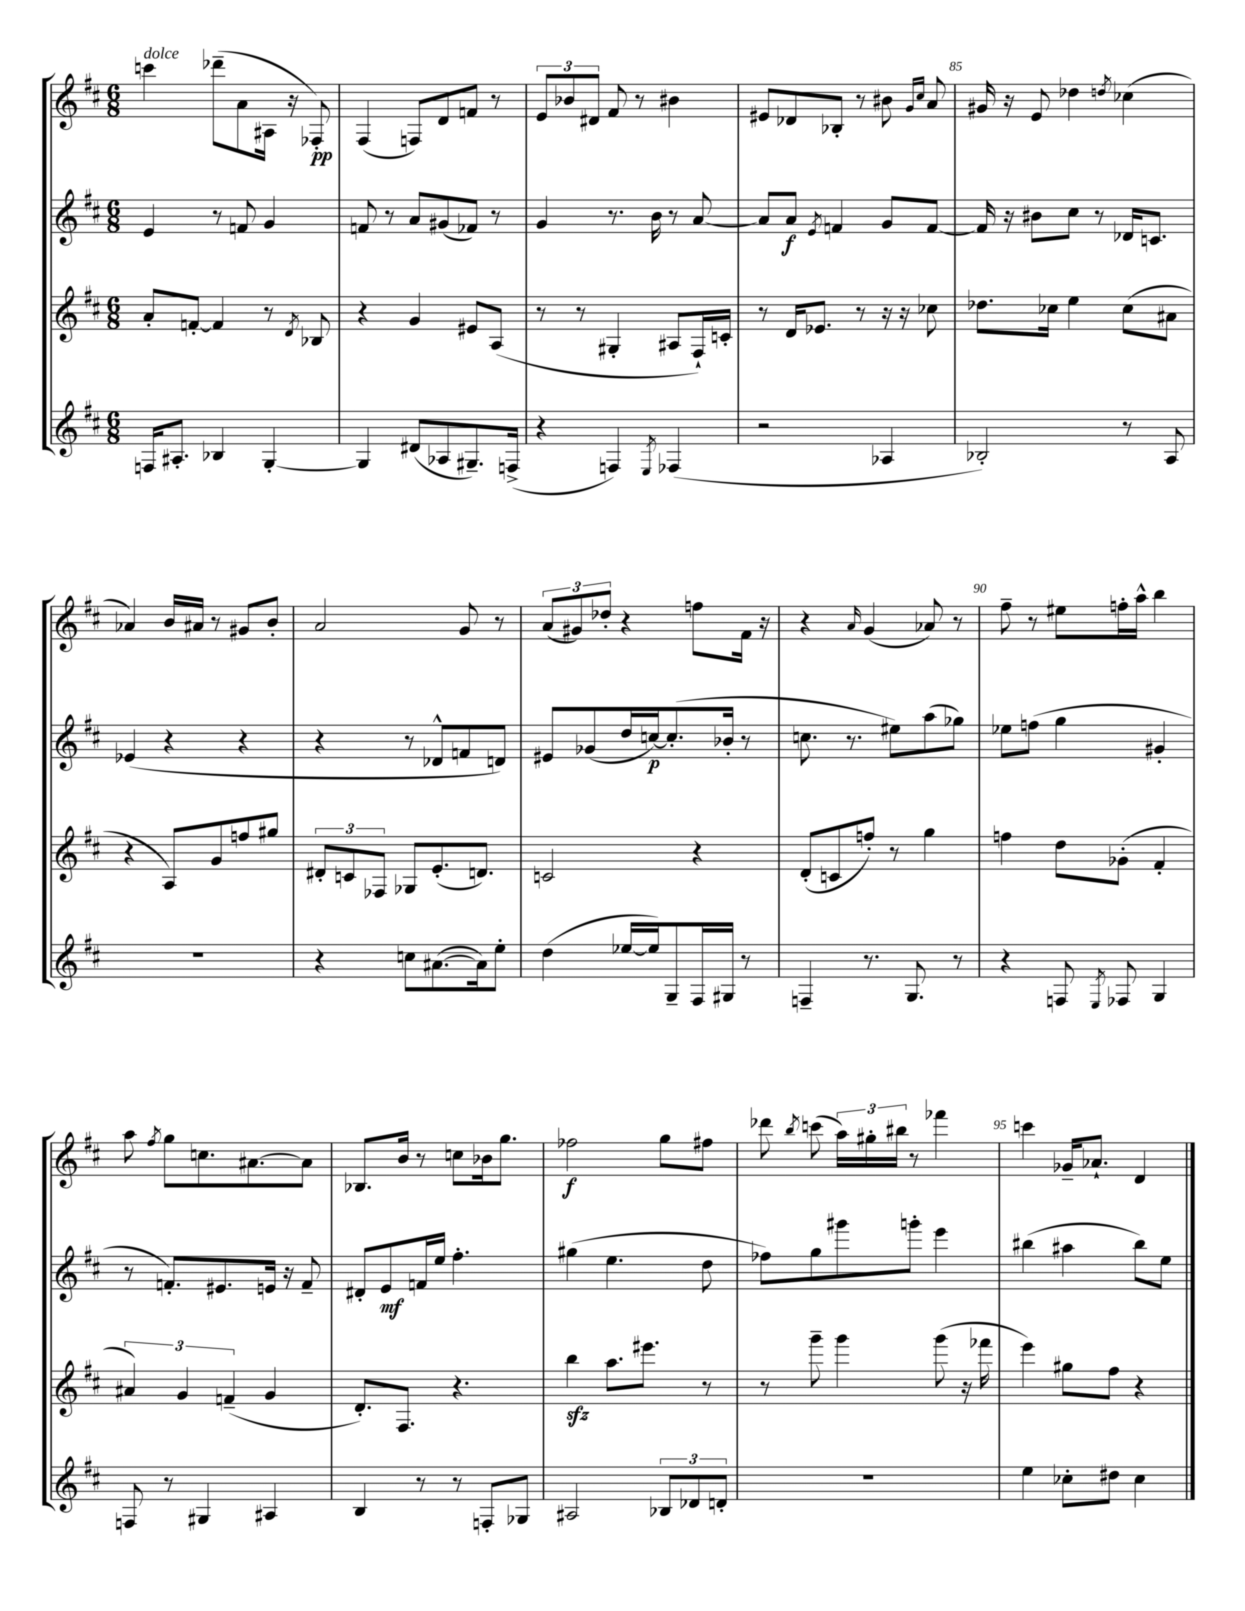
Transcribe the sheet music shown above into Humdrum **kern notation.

**kern	**kern	**kern	**kern
*staff4	*staff3	*staff2	*staff1
*clefG2	*clefG2	*clefG2	*clefG2
*k[f#c#]	*k[f#c#]	*k[f#c#]	*k[f#c#]
*M6/8	*M6/8	*M6/8	*M6/8
16F	8a'	4e	4ccc
8.A#'	.	.	.
.	[8f'	.	.
4B-	4f]	8r	(8ddd-~
.	.	8f	8a
[4G'	8r	4g	16A#
.	.	.	16r
.	8qd	.	.
.	8B-	.	8F-')
=	=	=	=
4G]	4r	8f	(4F#
.	.	8r	.
(8d#	4g	8a	8F)
8A-	.	(8g#	8d
8.G#~)	8e#	8f-)	8f
.	(8A	8r	8r
(16F^	.	.	.
=	=	=	=
4r	8r	4g	12e
.	.	.	12b-
.	8r	.	.
.	.	.	12d#
4F)	4G#'	8.r	8f#
.	.	.	8r
.	.	16b	.
8qE	.	.	.
(4F-	8A#	8r	4b#
.	16F#`)	[8a	.
.	16c'	.	.
=	=	=	=
2r	8r	8a]	8e#
.	16d	8a	8d-
.	8.e-	.	.
.	.	8qe	.
.	.	4f	8B-'
.	8r	.	8r
4A-	16r	8g	8b#
.	16r	.	.
.	.	.	16qqg
.	.	.	16qqcc#
.	8cc-	[8f	8a
=	=	=	=
2B-')	8.dd-	16f]	16g#
.	.	16r	16r
.	.	8b#	8e
.	16cc-	.	.
.	4ee	8cc#	4dd-
.	.	8r	.
.	.	.	8qdd
8r	(8cc-	16d-	(4cc-
.	.	8.c	.
8A	8a#	.	.
=	=	=	=
2.r	4r	(4e-	4a-)
.	8A)	4r	16b
.	.	.	16a#
.	8g	.	8r
.	8ff	4r	8g#
.	8gg#	.	8b'
=	=	=	=
4r	12d#'	4r	2a
.	12c	.	.
.	12F-	.	.
8cc	8G-	8r	.
([8.a#	(8.e'	8d-^^	.
.	.	8f	8g
16a#])	8.d)	.	.
8ee'	.	8d)	8r
=	=	=	=
(4dd	2c	8e#	(12a
.	.	.	12g#)
.	.	(8g-	.
.	.	.	12dd-'
[16ee-	.	16dd	4r
16ee-])	.	[16cc)	.
8G~	.	(8.cc']	.
16F#	4r	.	8ff
16G#	.	16b-'	.
8r	.	8r	16f#
.	.	.	16r
=	=	=	=
4F~	(8d'	8.cc	4r
.	8c	.	.
.	.	8.r	.
.	.	.	16qqa
8.r	8ff')	.	(4g
.	8r	8ee#)	.
8.G	.	.	.
.	4gg	(8aa	8a-)
8r	.	8gg-)	8r
=	=	=	=
4r	4ff	8ee-	8ff#~
.	.	(8ff	8r
8F	8dd	4gg	8ee#
8qE	.	.	.
8F-	(8g-'	.	16ff'
.	.	.	16aa^^
4G	4f#'	4g#'	4bb
=	=	=	=
8F	6a#)	8r	8aa
.	.	.	8qff#
8r	.	8.f')	8gg
.	6g	.	.
4G#	.	.	8.cc
.	.	8.e#	.
.	(6f~	.	.
.	.	.	[8.a#
4A#	4g	16e	.
.	.	16r	.
.	.	8f~	8a#]
=	=	=	=
4B	8.d')	8d#'	8.B-
.	.	8e	.
.	8.F#	.	16b
8r	.	16f	8r
.	.	16ee	.
8r	4.r	4.ff#'	8cc
8F'	.	.	16b-
.	.	.	8.gg
8G-	.	.	.
=	=	=	=
2A#	4bb	(4gg#	2ff-
.	8.aa	4.ee	.
.	8.eee#	.	.
12B-	.	.	8gg
12d-	.	.	.
.	8r	8dd	8ff#
12d'	.	.	.
=	=	=	=
2.r	8r	8ff-)	8ddd-
.	.	.	8qbb
.	8ggg~	8gg	(8ccc
.	4ggg	8ggg#	24aa)
.	.	.	24gg#'
.	.	.	24bb#
.	.	8ggg'	8r
.	(8ggg	4eee	4fff-
.	16r	.	.
.	16fff-	.	.
=	=	=	=
4ee	4eee)	(4bb#	4ccc
8cc-'	8gg#	4aa#	16g-~
.	.	.	8.a-`
8dd#	8ff#	.	.
4cc-	4r	8bb#)	4d
.	.	8ee	.
==	==	==	==
*-	*-	*-	*-
